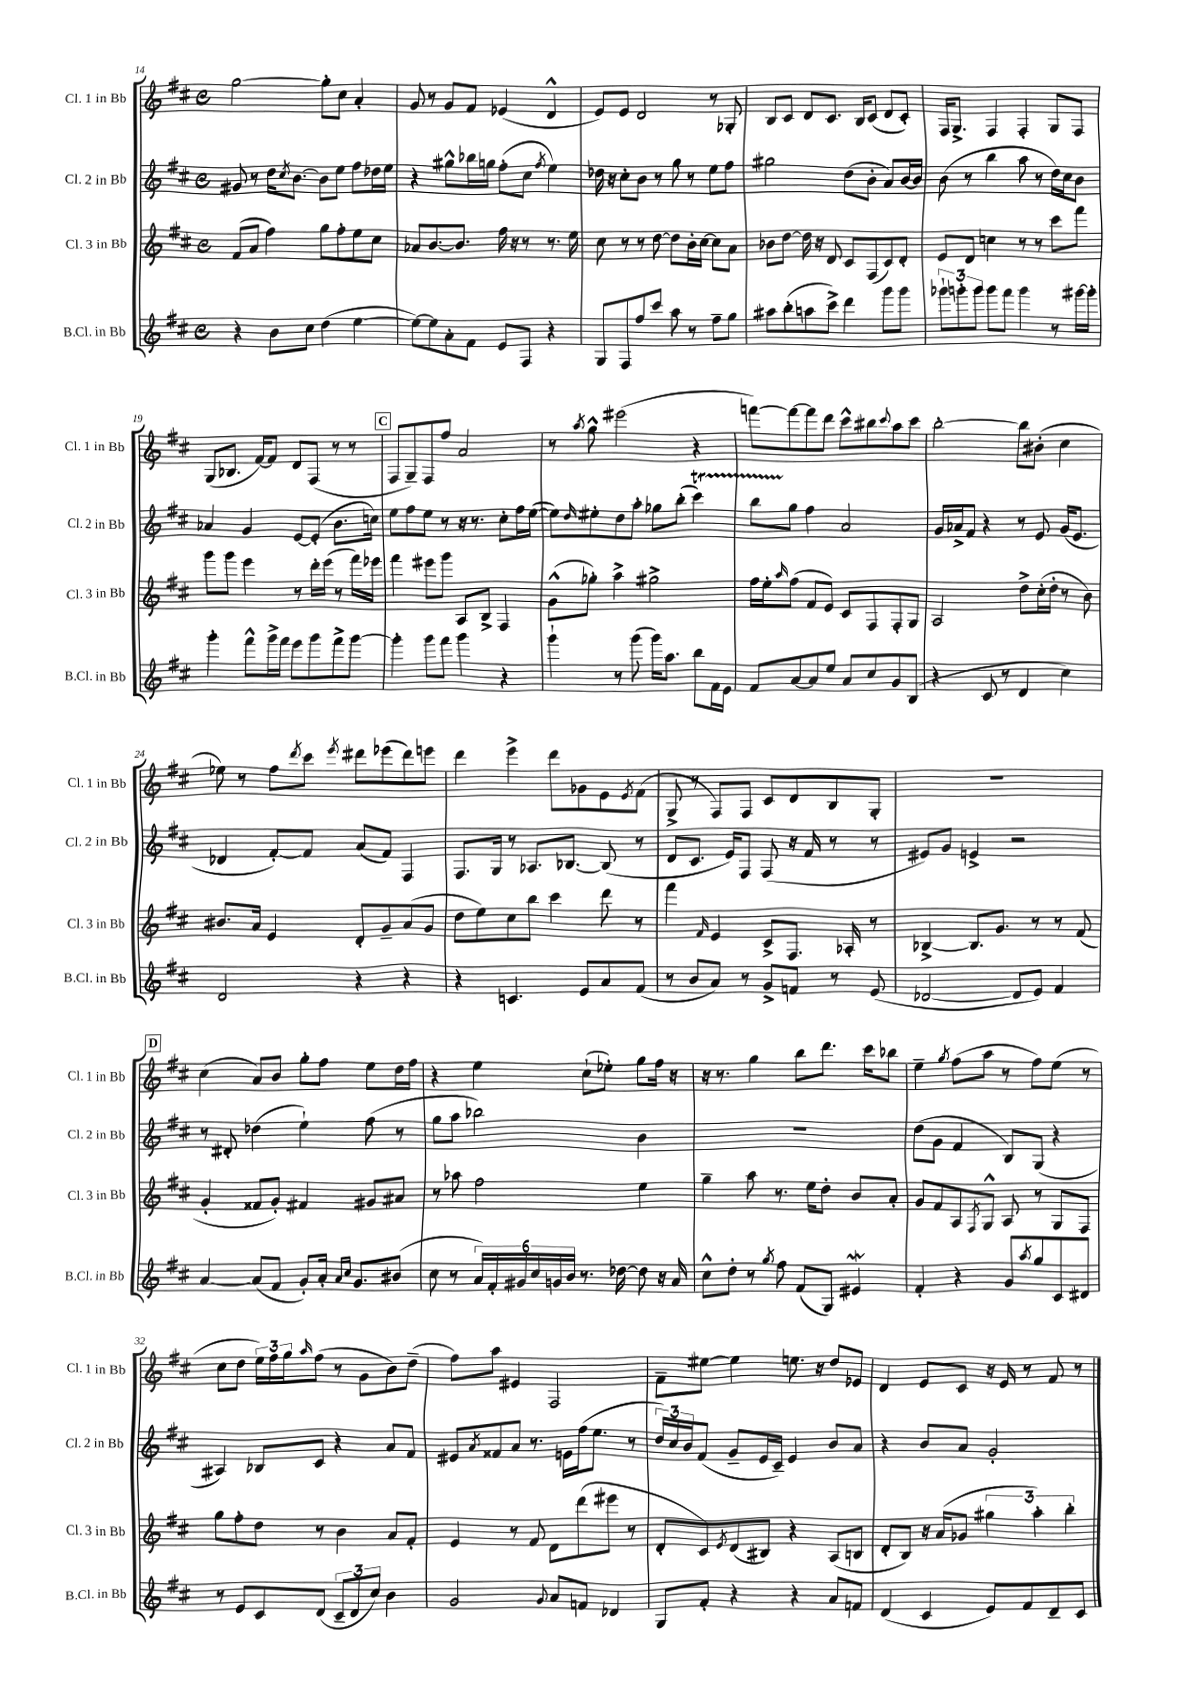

**kern	**kern	**kern	**kern
*staff4	*staff3	*staff2	*staff1
*clefG2	*clefG2	*clefG2	*clefG2
*k[f#c#]	*k[f#c#]	*k[f#c#]	*k[f#c#]
*M4/4	*M4/4	*M4/4	*M4/4
*met(c)	*met(c)	*met(c)	*met(c)
4r	(8f#	8g#	[2gg
.	8a	8r	.
8b	4ff#)	16dd	.
.	.	8qcc#	.
.	.	[8.b	.
8cc#	.	.	.
(4dd	8gg	8b]	8gg']
.	8ff#'	8ee	8cc#
[4ee	8ee	8ff#	4a'
.	8cc#	16dd-	.
.	.	16ee	.
=	=	=	=
8ee_)	8a-	4r	8g
8ee]	[8.b	.	8r
8a'	.	8gg#^^	8g
.	8.b]	.	.
8f#	.	16bb-	8f#
.	.	16gg	.
8e	16ff#	(8ff#'	(4e-
.	16r	.	.
8F#	8r	8cc#	.
.	.	8qff#	.
4r	8.r	4ee)	4d^^
.	16ee	.	.
=	=	=	=
8G	8cc#	16dd-	8e)
.	.	16r	.
8F#	8r	8cc#'	8e
8ff#	8r	8b	2d
8ccc#	[8dd	8r	.
8aa	8dd]	8gg	.
8r	16b'	8r	.
.	[16cc#	.	.
8ff#~	8cc#]	8ee	8r
8gg	8a	8ff#	8G-'
=	=	=	=
8aa#	8b-	2gg#	8B
(8bb'	[8dd	.	8c#
8aa	16dd]	.	8d
.	16r	.	.
8ccc#^)	8d	.	8.c#
4ddd	8c#	(8dd	.
.	.	.	16B
.	(8F#	8b'	(8c#
8ggg	8c#)	8a)	8d
8ggg	8d'	[16b	8c#')
.	.	16b]	.
=	=	=	=
12ggg-`	8e	(8b	16F#
.	.	.	8.G^
12ggg'	.	.	.
.	8d	8r	.
12ggg	.	.	.
8ggg	4cc	4bb	4F#
8fff#	.	.	.
4ggg	8r	8aa	4F#'
.	8r	8r	.
8r	8ccc#	16dd)	8G
.	.	16cc#	.
[16ggg#	8fff#	8b	8F#
16ggg#']	.	.	.
=	=	=	=
4ggg'	8ggg	4a-	(8G
.	8ggg	.	8.B-
8fff#^^	4eee	4g	.
.	.	.	[16f#)
16ggg^	.	.	8f#]
16fff#	.	.	.
8eee	8r	[8e	8d
8ggg	16ddd'	(8e']	(8F#
.	(16eee	.	.
8fff#^	8r	8.b	8r
[8ggg	16fff#)	.	8r
.	16eee-	16cc)	.
=	=	=	=
4ggg']	4fff#	8ee	8F#
.	.	8ff#	8G~)
8ggg	8eee#	8ee	8F#
8fff#	8ggg	8r	8ff#
4ggg	8A	16r	2a
.	.	8.r	.
.	8B^	.	.
4r	4F#	8cc#'	.
.	.	16ff#	.
.	.	([16ee	.
=	=	=	=
4ggg`	(8g^^	8ee])	8r
.	.	16qqdd	8qaa
.	8gg-')	8ee#'	8gg^^
8r	4aa^	8dd	(2eee#
(8ggg	.	8aa'	.
16ggg)	2gg#^	8gg-	.
8.aa	.	.	.
.	.	(8bb'	.
8bb	.	4ccc#)	4r
16f#	.	.	.
16e	.	.	.
=	=	=	=
8f#	16ff#	8bb	[8fff)
.	16ee'	.	.
.	16qqaa	.	.
[8a	(8ff#	8gg	8fff_
8a]	8f#	4ff#	8fff]
8ee	8e)	.	8ddd
8a	8c#	2a	8ccc#^^
8cc#	8F#	.	8bb#
.	.	.	8qqccc#
8g	8F#'	.	8aa
(8B	8G	.	8ccc#
=	=	=	=
4r	2A	16g	[2bb'
.	.	16a-^	.
.	.	8f#	.
8c#	.	4r	.
8r	.	.	.
4d	8dd^	8r	8bb]
.	(16cc#'	8e	(8b#'
.	16dd'	.	.
4cc#)	8r	(16g	4cc#
.	.	8.e	.
.	8b)	.	.
=	=	=	=
2d	8.b#	4d-	8ee-)
.	.	.	8r
.	16a	.	.
.	4e	[8f#')	8ff#
.	.	.	8qddd
.	.	8f#]	8ccc#
.	.	.	8qeee
4r	8d'	(8a	8ddd#
.	8g~	8f#)	(8eee-
4r	(8a	4F#	8ddd#)
.	8g	.	8eee
=	=	=	=
4r	8dd	8.F#	4ddd
.	8ee)	.	.
.	.	16G	.
4.c	8cc#	8r	4eee^
.	8bb	8.A-	.
.	4ccc#	.	8ddd
.	.	[8.B-	.
8e	.	.	8g-
8a	8ddd	(8B-]	8e
.	.	.	8qe
(8f#	8r	8r	(8f#
=	=	=	=
8r	4fff#	8d	8G^
8b	.	8.c#	8r
.	16qqf#	.	.
8a)	4e	.	8F#)
.	.	16e)	.
8r	.	8F#	8F#
8g^	8c#^	(8F#	8c#
8f	8.F#	16r	8d
.	.	16f#	.
8r	.	8r	8B
.	16A-'	.	.
(8e	8r	8r	8G'
=	=	=	=
[2d-	[4B-^	8e#)	1r
.	.	8g	.
.	8.B-]	4e^	.
.	8.g	.	.
8d-]	.	2r	.
8e)	8r	.	.
4f#	8r	.	.
.	(8f#	.	.
=	=	=	=
[4a	4g'	8r	(4cc#
.	.	8d#'	.
(8a]	8f##	(4dd-	8a)
8f#	8g')	.	8b
8g')	4f#	4ee`)	8gg'
16a'	.	.	8ff#
16qqa	.	.	.
16qqcc#	.	.	.
8.g	.	.	.
.	8g#	(8ff#	8ee
(8b#	8a#	8r	16dd
.	.	.	16ff#
=	=	=	=
8cc#	8r	8gg	4r
8r	8aa-	8aa	.
24a)	2ff#	2bb-)	4ee
24f#'	.	.	.
24g#	.	.	.
24cc#	.	.	.
24g	.	.	.
24b	.	.	.
8.r	.	.	(8cc#`
.	.	.	8ee-')
[16dd-	.	.	.
8dd-]	4ee	4b	8gg
16r	.	.	16ff#
16a	.	.	16r
=	=	=	=
8cc#^^	4gg~	1r	16r
.	.	.	8.r
8dd'	.	.	.
8r	8aa	.	4gg
8qgg	.	.	.
8ff#	8.r	.	.
(8f#	.	.	8bb
.	16ee	.	.
8G)	8dd'	.	8.ddd
4e#	8b	.	.
.	.	.	16ccc#
.	8a'	.	8bb-
=	=	=	=
4f#'	8g	(8dd	4ee~
.	8f#	8g	.
.	.	.	8qgg
4r	8A	4f#	(8ff#
.	8qF#	.	.
.	8G^^	.	8aa
8g	8A	8B)	8r
8qaa	.	.	.
8gg	8r	(8G	8ff#)
8c#	8G	4r	(8ee
8d#	8F#	.	8r
=	=	=	=
8r	8gg	4A#)	8cc#
8e	8ff#'	.	8dd
8c#	8dd	8B-	24ee)
.	.	.	24ff#
.	.	.	24gg
.	.	.	16qqaa
(8d	8r	8c#	(8ff#
12c#~	4b	4r	8r
12d	.	.	.
.	.	.	8g
12cc#)	.	.	.
4b	8a	8a	8b)
.	8f#'	8f#	(8dd~
=	=	=	=
2g	4e	8e#	8ff#)
.	.	8qa	.
.	.	8f##	8aa
.	8r	8a	4e#
.	8f#	8.r	.
8qqg	.	.	.
8a	8d	.	2F#
.	.	16e	.
8f	(8ddd	(16ff#	.
.	.	8.ee	.
4d-	8eee#	.	.
.	8r	8r	.
=	=	=	=
8G	8d'	24dd)	8f#~
.	.	24cc#	.
.	.	24b	.
8f#'	8c#)	(8f#	[8ee#
.	8qe	.	.
4r	(8d	8g~	4ee#]
.	8B#)	16e	.
.	.	16c#~)	.
4r	4r	4e	8.ee
.	.	.	16r
8a	(8A	8b	8dd
8f	8B	8a	8e-
=	=	=	=
(4d	8d'	4r	4d
.	8B)	.	.
4c#	16r	8b	8e
.	(16a	.	.
.	8g-	8a	8c#
8e)	6gg#	2g'	16r
.	.	.	16e
8f#	.	.	8r
.	6aa')	.	.
8d~	.	.	8f#
.	6bb'	.	.
8c#	.	.	8r
==	==	==	==
*-	*-	*-	*-
